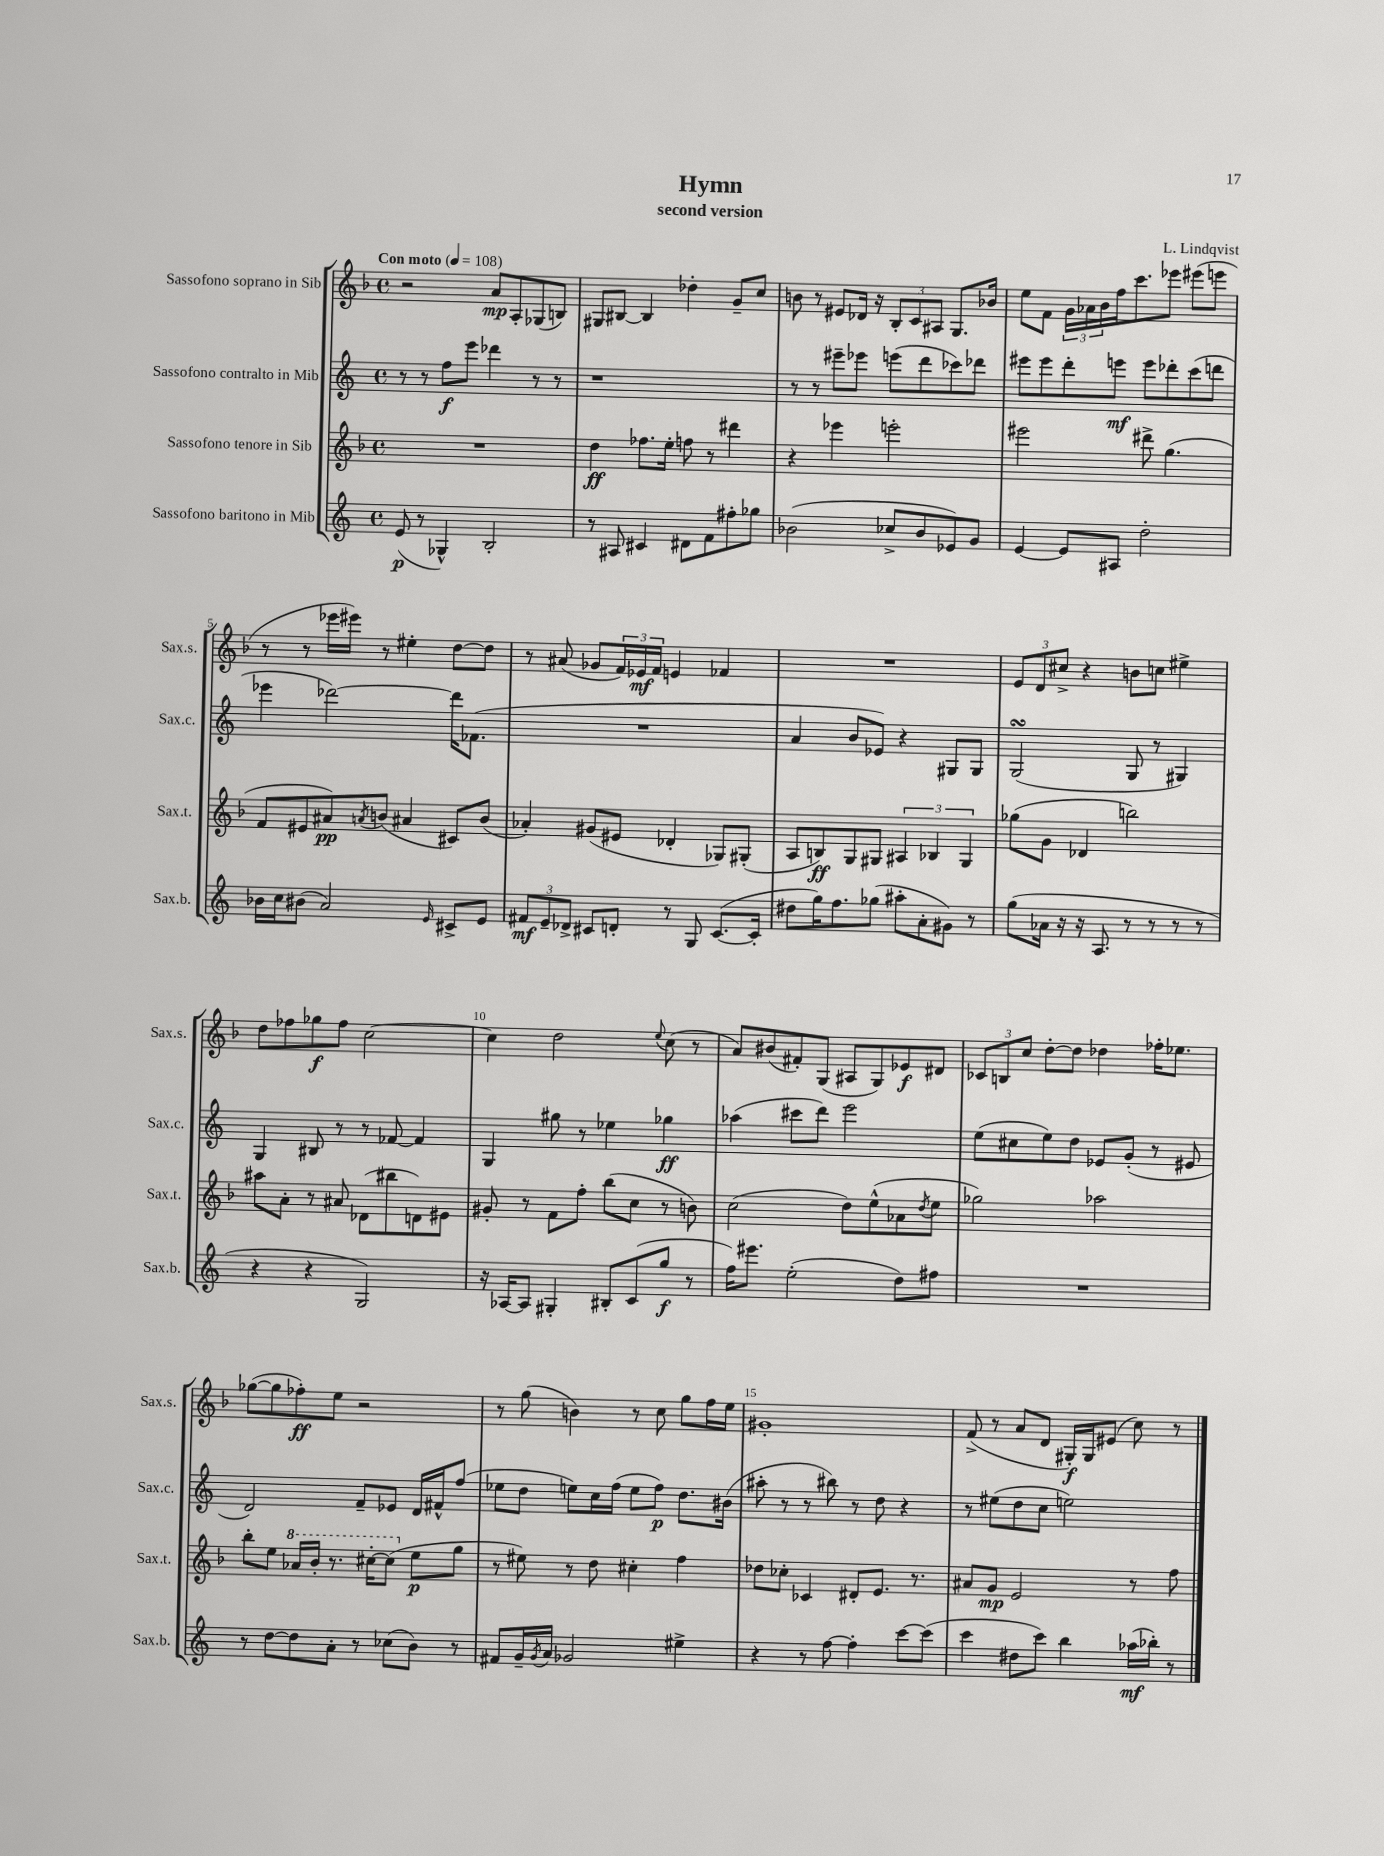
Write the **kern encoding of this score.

**kern	**dynam	**kern	**dynam	**kern	**dynam	**kern	**dynam
*part4	*part4	*part3	*part3	*part2	*part2	*part1	*part1
*staff4	*staff4	*staff3	*staff3	*staff2	*staff2	*staff1	*staff1
*I"Sassofono baritono in Mib	*	*I"Sassofono tenore in Sib	*	*I"Sassofono contralto in Mib	*	*I"Sassofono soprano in Sib	*
*I'Sax.b.	*	*I'Sax.t.	*	*I'Sax.c.	*	*I'Sax.s.	*
*clefG2	*	*clefG2	*	*clefG2	*	*clefG2	*
*k[]	*	*k[b-]	*	*k[]	*	*k[b-]	*
*M4/4	*	*M4/4	*	*M4/4	*	*M4/4	*
*met(c)	*	*met(c)	*	*met(c)	*	*met(c)	*
*MM108	*	*MM108	*	*MM108	*	*MM108	*
=1	=1	=1	=1	=1	=1	=1	=1
!	!	!	!	!	!	!LO:TX:a:B:t=Con moto	!
(8e/	p	1r	.	8r	.	2r	.
8r	.	.	.	8r	.	.	.
4G-X^^/)	.	.	.	8ff\L	f	.	.
.	.	.	.	8eee\J	.	.	.
2B'/	.	.	.	4ddd-X\	.	8a/L	mp
.	.	.	.	.	.	8A'/	.
.	.	.	.	8r	.	(8G-X/	.
.	.	.	.	8r	.	8Bn/J)	.
=2	=2	=2	=2	=2	=2	=2	=2
8r	.	4dd\	ff	1r	.	8G#X/L	.
8A#X/	.	.	.	.	.	[8B#X/J	.
4c#X/	.	8.ff-X\L	.	.	.	4B#/]	.
.	.	16ee'\Jk	.	.	.	.	.
8d#X\L	.	8ffn\	.	.	.	4dd-X'\	.
8f\	.	8r	.	.	.	.	.
8ff#X'\	.	4ddd#X\	.	.	.	8g~/L	.
8gg-X\J	.	.	.	.	.	8cc/J	.
=3	=3	=3	=3	=3	=3	=3	=3
(2b-X\	.	4r	.	8r	.	8bn\	.
.	.	.	.	8r	.	8r	.
.	.	4eee-X\	.	8eee#X~\L	.	8e#X/L	.
.	.	.	.	8eee-X\J	.	16d-X/Jk	.
.	.	.	.	.	.	16r	.
8cc-X^/L	.	2eeen'\	.	(8eeen\L	.	12B-'/L	.
.	.	.	.	.	.	12c/	.
8b-/	.	.	.	8ddd\	.	.	.
.	.	.	.	.	.	12A#X/J	.
8e-X/)	.	.	.	8ccc-X\)	.	8.G/L	.
8g/J	.	.	.	8ddd-X\J	.	.	.
.	.	.	.	.	.	16b-X/Jk	.
=4	=4	=4	=4	=4	=4	=4	=4
[4e/	.	2eee#X\	.	8eee#X\L	.	8ee\L	.
.	.	.	.	8eee#\	.	8f\J	.
8e/L]	.	.	.	8ddd'\	.	24g\LL	.
.	.	.	.	.	.	24a-X\	.
.	.	.	.	.	.	24b-\	.
8A#X/J	.	.	.	8eeen\J	mf	16ff\J	.
.	.	.	.	.	.	8.ccc\	.
2dd'\	.	8ddd#X^\	.	8eee\L	.	.	.
.	.	(4.gg\	.	8ddd-X'\	.	8eee-X\J	.
.	.	.	.	(8ccc\	.	(8eee#X\L	.
.	.	.	.	8dddn\J	.	8eeen\J	.
!!LO:LB:g=z
=5	=5	=5	=5	=5	=5	=5	=5
16b-X\LL	.	8f/L	.	4eee-X\	.	8r	.
16cc\J	.	.	.	.	.	.	.
(8b#X\J	.	8e#X/	.	.	.	8r	.
2a/)	.	8a#X/)	pp	[2ddd-X\)	.	16eee-X\LL	.
.	.	.	.	.	.	16eee#X\JJ)	.
.	.	8qan/	.	.	.	.	.
.	.	(8bn/J	.	.	.	8r	.
.	.	4a#X/	.	.	.	4ee#X'\	.
16qqe/	.	.	.	.	.	.	.
8c#X^/L	.	8c#X/L)	.	16ddd-\KL]	.	[8dd\L	.
.	.	.	.	(8.f-X\J	.	.	.
8e/J	.	(8b/J	.	.	.	8dd\J]	.
=6	=6	=6	=6	=6	=6	=6	=6
12f#X/L	mf	4a-X'/)	.	1r	.	8r	.
12e~/	.	.	.	.	.	.	.
.	.	.	.	.	.	(8a#X/	.
12d-X^/J	.	.	.	.	.	.	.
8c#X/L	.	(8g#X/L	.	.	.	8g-X/L	.
8dn'/J	.	8e#X/J	.	.	.	24f/L)	.
.	.	.	.	.	.	24e-X/	mf
.	.	.	.	.	.	24f/JJ	.
8r	.	4d-X'/	.	.	.	4en/	.
8G/	.	.	.	.	.	.	.
([8.c#/L	.	8G-X/L)	.	.	.	4f-X/	.
.	.	(8G#X'/J	.	.	.	.	.
16c#'/Jk]	.	.	.	.	.	.	.
=7	=7	=7	=7	=7	=7	=7	=7
8dd#X\L	.	8A/L	.	4a/	.	1r	.
16gg\K)	.	8Bn/)	ff	.	.	.	.
8.ff\	.	.	.	.	.	.	.
.	.	8G/	.	8b/L	.	.	.
(8gg-X\J	.	8G#X/J	.	8e-X/J)	.	.	.
8aa#X'\L	.	6A#X/	.	4r	.	.	.
8a'\	.	.	.	.	.	.	.
.	.	6B-X/	.	.	.	.	.
8g#X\J)	.	.	.	8G#X/L	.	.	.
.	.	6G#/	.	.	.	.	.
8r	.	.	.	8G#/J	.	.	.
=8	=8	=8	=8	=8	=8	=8	=8
(8gg\L	.	(8gg-X\L	.	(2GsSSS/	.	12e/L	.
.	.	.	.	.	.	12d/	.
16a-X\Jk	.	8g\J	.	.	.	.	.
.	.	.	.	.	.	12cc#X^/J	.
16r	.	.	.	.	.	.	.
16r	.	4d-X/	.	.	.	4r	.
8.A/	.	.	.	.	.	.	.
8r	.	2bbn\)	.	8G/	.	8bn\L	.
8r	.	.	.	8r	.	8ccn\J	.
8r	.	.	.	4G#X/)	.	4ee#X^\	.
8r	.	.	.	.	.	.	.
!!LO:LB:g=z
=9	=9	=9	=9	=9	=9	=9	=9
4r	.	8aa#X\L	.	4G/	.	8dd\L	.
.	.	8a'\J	.	.	.	8ff-X\	.
4r	.	8r	.	8B#X/	.	8gg-X\	f
.	.	8a#X/	.	8r	.	8ff-\J	.
2G/)	.	(8d-X\L	.	8r	.	[2cc\	.
.	.	8bb#X\	.	[8f-X/	.	.	.
.	.	8dn\)	.	4f-/]	.	.	.
.	.	8e#X\J	.	.	.	.	.
=10	=10	=10	=10	=10	=10	=10	=10
16r	.	8g#X'/	.	4G/	.	4cc\]	.
[16A-X/KL	.	.	.	.	.	.	.
8A-/J]	.	8r	.	.	.	.	.
4G#X'/	.	8f\L	.	8gg#X\	.	2dd\	.
.	.	8ff'\J	.	8r	.	.	.
8B#X'/L	.	(8bb-\L	.	4ee-X\	.	.	.
(8c/	.	8cc\J	.	.	.	.	.
.	.	.	.	.	.	8qqee/	.
8gg/J	f	8r	.	4gg-X\	ff	(8cc\	.
8r	.	8bn\)	.	.	.	8r	.
=11	=11	=11	=11	=11	=11	=11	=11
16ff\KL)	.	(2cc\	.	(4aa-X\	.	8a/L)	.
8.eee#X\J	.	.	.	.	.	.	.
.	.	.	.	.	.	(8b#X/	.
(2ee'\	.	.	.	8ccc#X\L	.	8f#X'/)	.
.	.	.	.	8ddd\J)	.	(8G/J	.
.	.	8dd\L)	.	2eee\	.	8A#X/L	.
.	.	(8ee^^\	.	.	.	8G/)	.
8dd\L)	.	8a-X\	.	.	.	8e-X/	f
.	.	8qdd/	.	.	.	.	.
8ff#X\J	.	8ee\J	.	.	.	8d#X/J	.
=12	=12	=12	=12	=12	=12	=12	=12
1r	.	2gg-X\)	.	(8ee\L	.	12c-X/L	.
.	.	.	.	.	.	12Bn/	.
.	.	.	.	8cc#X\	.	.	.
.	.	.	.	.	.	12cc/J	.
.	.	.	.	8ee\)	.	[8dd'\L	.
.	.	.	.	8dd\J	.	8dd\J]	.
.	.	2aa-X\	.	8e-X/L	.	4dd-X\	.
.	.	.	.	(8g'/J	.	.	.
.	.	.	.	8r	.	16ff-X'\KL	.
.	.	.	.	.	.	8.ee-X\J	.
.	.	.	.	8e#X/	.	.	.
!!LO:LB:g=z
=13	=13	=13	=13	=13	=13	=13	=13
8r	.	8bb-'\L	.	2d/)	.	([8gg-X\L	.
[8dd\L	.	8ee\J	.	.	.	8gg-\]	.
*	*	*8va	*	*	*	*	*
8dd\]	.	16aa-X/LL	.	.	.	8ff-X'\)	ff
.	.	16bb-'/JJ	.	.	.	.	.
8a'\J	.	8.r	.	.	.	8ee\J	.
8r	.	.	.	8f~/L	.	2r	.
.	.	[16ccc#X'\KL	.	.	.	.	.
(8cc-X\L	.	(8ccc#\J]	.	8e-X/J	.	.	.
*	*	*X8va	*	*	*	*	*
8b\J)	.	8ee\L	p	16d/LL	.	.	.
.	.	.	.	16f#X^^/J	.	.	.
8r	.	8gg\J	.	(8ff/J	.	.	.
=14	=14	=14	=14	=14	=14	=14	=14
8f#X/L	.	8r	.	8ee-X\L	.	8r	.
16g~/L	.	8ee#X\)	.	8dd\J	.	(8gg\	.
8qg/	.	.	.	.	.	.	.
16a/JJ	.	.	.	.	.	.	.
2g-X/	.	8r	.	8een\L)	.	4bn\)	.
.	.	8dd\	.	16cc\L	.	.	.
.	.	.	.	(16ff\JJ	.	.	.
.	.	4cc#X'\	.	8ee\L	.	8r	.
.	.	.	.	8ff\J)	p	8cc\	.
4ee#X^\	.	4ff\	.	8.dd\L	.	8gg\L	.
.	.	.	.	.	.	16ff\L	.
.	.	.	.	(16b#X\Jk	.	16ee\JJ	.
=15	=15	=15	=15	=15	=15	=15	=15
4r	.	8dd-X\L	.	8aa#X'\	.	1g#X'	.
.	.	8cc-X'\J	.	8r	.	.	.
8r	.	4c-X/	.	8r	.	.	.
[8ff\	.	.	.	8bb#X\)	.	.	.
4ff'\]	.	8d#X'/L	.	8r	.	.	.
.	.	8.e/J	.	8dd\	.	.	.
[8ccc\L	.	.	.	4r	.	.	.
.	.	8.r	.	.	.	.	.
(8ccc\J]	.	.	.	.	.	.	.
=16	=16	=16	=16	=16	=16	=16	=16
4ccc\	.	8a#X/L	.	8r	.	(8f^/	.
.	.	8g/J	mp	(8ee#X\L	.	8r	.
8dd#X\L	.	2e/	.	8dd\	.	8a/L	.
8ccc\J)	.	.	.	8cc\J	.	8d/J	.
4bb\	.	.	.	2een\)	.	16G#X'/LL)	f
.	.	.	.	.	.	16G#/J	.
.	.	.	.	.	.	(8e#X/J	.
(16aa-X\LL	mf	8r	.	.	.	8cc\)	.
16bb-X'\JJ)	.	.	.	.	.	.	.
8r	.	8ff\	.	.	.	8r	.
==	==	==	==	==	==	==	==
*-	*-	*-	*-	*-	*-	*-	*-
